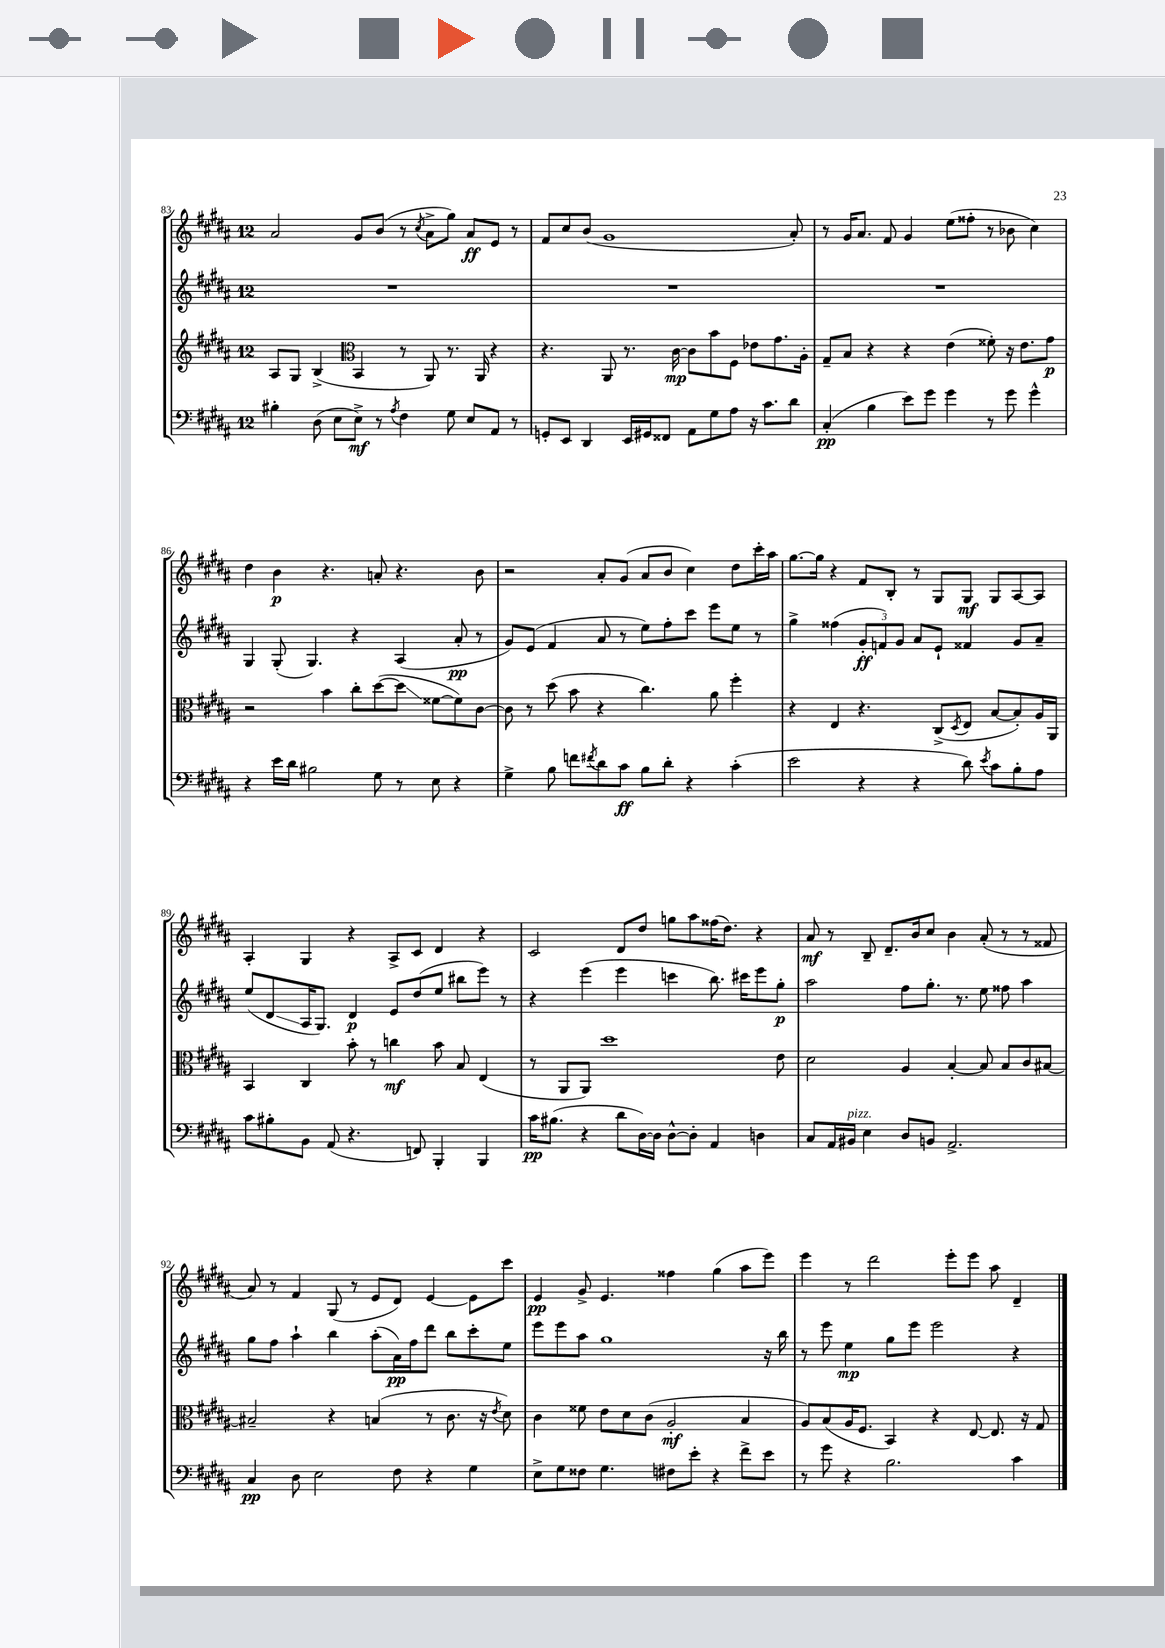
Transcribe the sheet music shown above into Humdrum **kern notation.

**kern	**kern	**kern	**kern
*staff4	*staff3	*staff2	*staff1
*clefF4	*clefG2	*clefG2	*clefG2
*k[f#c#g#d#a#]	*k[f#c#g#d#a#]	*k[f#c#g#d#a#]	*k[f#c#g#d#a#]
*M12/8	*M12/8	*M12/8	*M12/8
4B#'	8A#	1.r	2a#
.	8G#	.	.
(8D#	(4B^	.	.
8E	.	.	.
*	*clefC3	*	*
8E^)	4BB	.	8g#
8r	.	.	(8b
8qA#	.	.	.
4F#	8r	.	8r
.	.	.	8qcc#
.	8AA#)	.	8a#^
8G#	8.r	.	8gg#)
8E	.	.	8a#
.	16AA#	.	.
8AA#	4r	.	8e
8r	.	.	8r
=	=	=	=
8GG'	4.r	1.r	8f#
8EE	.	.	8cc#
4DD#	.	.	(8b
.	8AA#	.	1g#
16EE	8.r	.	.
16GG#	.	.	.
8FF##	.	.	.
.	[16c#	.	.
8AA#	8c#]	.	.
8G#	8b	.	.
8A#	8F#	.	.
16r	8e-	.	.
8.c#	.	.	.
.	8.g#	.	.
8d#	.	.	8a#')
.	16A#'	.	.
=	=	=	=
(4C#'	8G#~	1.r	8r
.	8B	.	16g#
.	.	.	8.a#
4B	4r	.	.
.	.	.	8f#
8e)	4r	.	4g#
8g#	.	.	.
4g#	(4e	.	(8ee
.	.	.	8ff##'
8r	8f##')	.	8r
8g#	16r	.	8b-
.	8.e	.	.
4g#^^	.	.	4cc#)
.	8g#	.	.
=	=	=	=
4r	2r	4G#	4dd#
16e	.	(8G#'	4b
16d#	.	.	.
2B#	.	4.G#)	.
.	4b	.	4.r
.	8cc#'	4r	.
8G#	([8dd#	.	8a'
8r	8dd#]	(4A#	4.r
8E	[8f##	.	.
4r	8f##])	8a#'	.
.	[8c#	8r	8b
=	=	=	=
4G#^	8c#]	8g#)	2r
.	8r	(8e	.
8B	(8dd#	4f#	.
8f	8b	.	.
8qf#	.	.	.
8d#	4r	8a#	8a#'
8c#	.	8r	(8g#
8B	4.cc#)	8ee)	8a#
8d#'	.	8ff#'	8b
4r	.	8ccc#	4cc#)
.	8a#	8eee	.
(4c#'	4ff#'	8ee	8dd#
.	.	8r	16ccc#'
.	.	.	16aa#
=	=	=	=
2e	4r	4gg#^	[8.gg#
.	.	.	16gg#]
.	4E	(4ff##	4r
4r	4.r	12g#'	8f#
.	.	12f)	.
.	.	.	8B'
.	.	12g#	.
4r	.	8a#	8r
.	(8C#^	8e`	8G#
.	8qD#	.	.
8d#)	8E	4f##	8G#
8qe	.	.	.
8c#	[8B	.	8G#
8B'	8B'])	8g#	[8A#
8A#	16A#	8a#~	8A#]
.	16AA#	.	.
=	=	=	=
8c#	4BB	(8ee	4A#'
8B#'	.	8d#	.
8BB	4C#	16A#	4G#
.	.	8.G#)	.
(8AA#	.	.	.
4.r	8b'	4d#	4r
.	8r	.	.
.	4cc	8e	8A#^
8FF)	.	(8dd#	8c#
4BBB'	8b	8ee	4d#
.	8B	8bb#	.
4BBB	(4E	8eee)	4r
.	.	8r	.
=	=	=	=
16c#	8r	4r	2c#
(8.B#	.	.	.
.	8AA#	.	.
4r	8AA#)	(4eee	.
.	1dd#	.	.
8d#	.	4eee	8d#
[16D#)	.	.	8dd#
16D#]	.	.	.
[8D#^^	.	4ccc	8gg
8D#']	.	.	8aa#
4AA#	.	8.bb)	(16ff##
.	.	.	8.dd#)
.	.	16ccc#	.
4D	.	8eee	4r
.	8e	8gg#'	.
=	=	=	=
8C#	2d#	2aa#	8a#
16AA#	.	.	8r
16BB#	.	.	.
4E	.	.	8B~
.	.	.	8.d#~
8D#	4A#	8ff#	.
.	.	.	16b
8BB	.	8.gg#'	8cc#
2.AA#^	[4B'	.	4b
.	.	8.r	.
.	8B]	8ee	(8a#'
.	8B	8ff##	8r
.	8c#	4aa#	8r
.	[8B#	.	8f##
=	=	=	=
4C#	2B#~]	8gg#	8a#)
.	.	8ff#	8r
8D#	.	4aa#`	4f#
2E	.	.	.
.	4r	4bb	(8G#
.	.	.	8r
.	(4B	(8aa#'	8e
8F#	.	16a#)	8d#)
.	.	16ff#	.
4r	8r	8ddd#	[4e
.	8.c#	8bb	.
4G#	.	8ccc#'	8e]
.	16r	.	.
.	8qe	.	.
.	8d#)	8ee	8ccc#
=	=	=	=
8E^	4c#	8eee	4e
8G#	.	8eee	.
8F##	8f##	8aa#	8g#^
4.G#	8e	1gg#	4.e
.	8d#	.	.
.	(8c#	.	.
8F#	2A#'	.	4ff##
8e'	.	.	.
4r	.	.	(4gg#
8f#^	4B	.	8aa#
8e	.	16r	8eee)
.	.	16bb	.
=	=	=	=
8r	8A#)	8r	4eee
8g#	(8B	8eee	.
4r	16A#	4ee	8r
.	8.F#	.	.
.	.	.	2ddd#
2.B	4BB)	8gg#	.
.	.	8eee	.
.	4r	2eee	.
.	.	.	8eee'
.	[8E	.	8eee
.	8.E]	.	8aa#
4c#	.	4r	4d#~
.	16r	.	.
.	8G#	.	.
==	==	==	==
*-	*-	*-	*-
